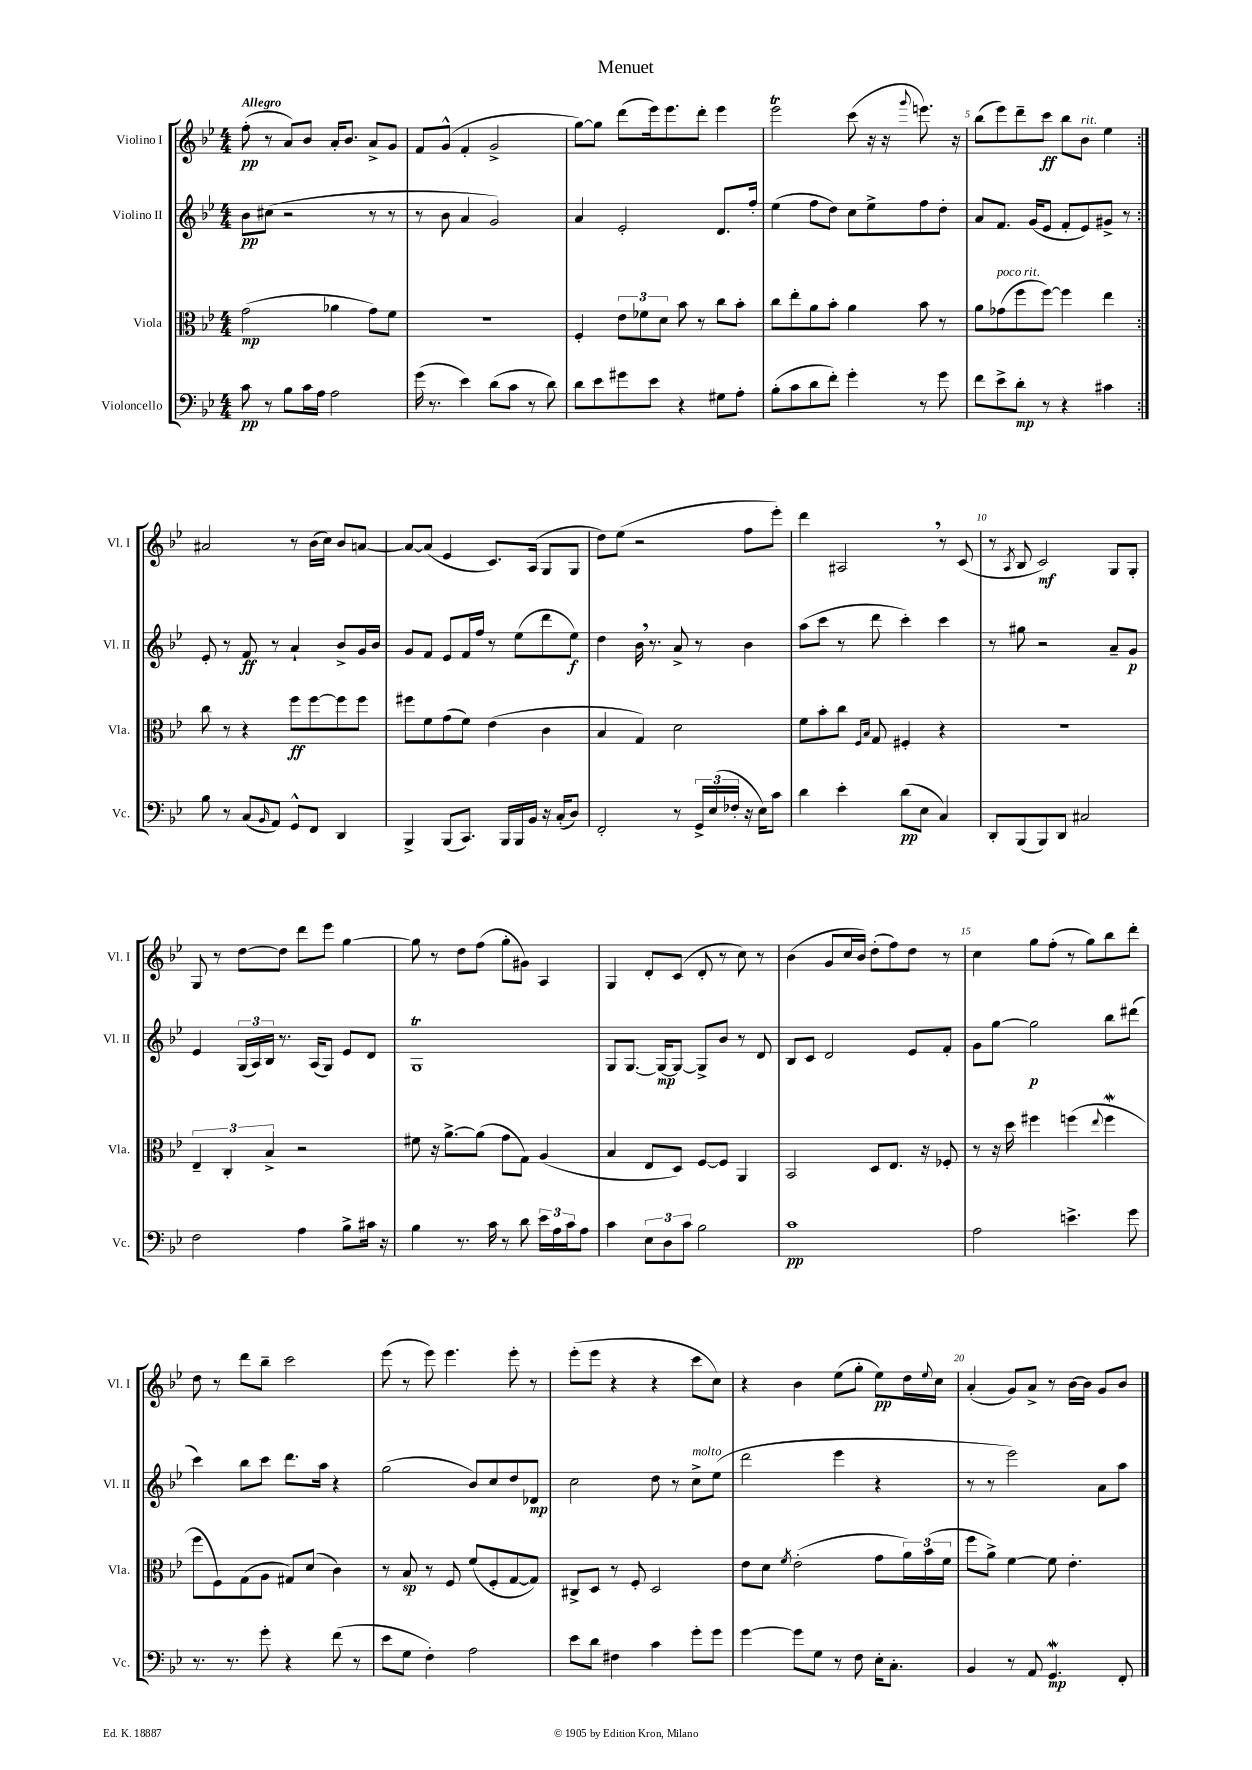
\header { title = "Menuet" }
<<
\new StaffGroup <<
\new Staff = "s0" \with { instrumentName = "Violino I" shortInstrumentName = "Vl. I" } {
    \clef treble \key bes \major \numericTimeSignature \time 4/4 \tempo "Allegro"
    \repeat volta 2 { f''8-.\pp( r8 a'8) bes'8 a'16-. bes'8. a'8-> g'8 |
    f'8 g'8-^( f'4-. g'2-> |
    g''8~) g''8 d'''8( ees'''16) ees'''8. d'''8-. ees'''4 |
    ees'''2\trill c'''8( r16 r16 \appoggiatura { g'''8 } e'''8.) r16 |
    bes''8( ees'''8) d'''8-- c'''8\ff bes''8 bes'8^\markup { \italic "rit." } ees''4 | }
    ais'2 r8 bes'16( c''16) bes'8 a'8~ |
    a'8~ a'8( ees'4 c'8.) a16( g8 g8 |
    d''8) ees''8( r2 f''8 ees'''8-.) |
    d'''4 ais2 \breathe r8 c'8( |
    r8 \acciaccatura { a8 } bes8 c'2\mf) g8 g8-. |
    g8 r8 d''8~ d''8 d'''8 ees'''8 g''4~ |
    g''8 r8 d''8 f''8( g''8-. gis'8) a4 |
    g4 d'8-. c'8( d'8-. r8 c''8) r8 |
    bes'4( g'8 c''16 bes'16) d''8-.( f''8) d''8 r8 |
    c''4 g''8 f''8-.( r8 g''8) bes''8 d'''8-. |
    d''8 r8 d'''8 bes''8-- c'''2 |
    ees'''8( r8 ees'''8) ees'''4. ees'''8-. r8 |
    ees'''8-.( ees'''8 r4 r4 c'''8 c''8) |
    r4 bes'4 ees''8( g''8-. ees''8\pp) d''16 \appoggiatura { ees''8 } c''16 |
    a'4-.( g'8) a'8-> r8 bes'16~ bes'16 g'8 bes'8 \bar "|." |
}
\new Staff = "s1" \with { instrumentName = "Violino II" shortInstrumentName = "Vl. II" } {
    \clef treble \key bes \major \numericTimeSignature \time 4/4
    \repeat volta 2 { bes'8\pp cis''8( r2 r8 r8 |
    r8 bes'8 a'4 g'2) |
    a'4 ees'2-. d'8. f''16-. |
    ees''4( f''8 d''8) c''8 ees''8-> f''8 d''8-. |
    a'8 f'8. g'16( ees'8 f'8-. ees'8) gis'8-> r8 | }
    ees'8-. r8 f'8\ff r8 a'4-! bes'8-> g'16 bes'16 |
    g'8 f'8 ees'8 f'16 f''16 r8 ees''8( d'''8 ees''8\f) |
    d''4 bes'16 \breathe r8. a'8-> r8 bes'4 |
    a''8( c'''8 r8 d'''8 c'''4-.) c'''4 |
    r8 gis''8 r2 a'8-- g'8\p |
    ees'4 \tuplet 3/2 { g16( a16) bes16 } r8. a16( g8) ees'8 d'8 |
    g1\trill |
    g8 g8.~ g16~\mp g8~ g8-> bes'8 r8 d'8 |
    bes8 c'8 d'2 ees'8 f'8-. |
    g'8 g''8~ g''2\p bes''8 dis'''8( |
    c'''4) bes''8 c'''8 d'''8. a''16 r4 |
    g''2( bes'8) c''8 d''8 des'8\mp |
    c''2 d''8 r8 c''8->^\markup { \italic "molto" } ees''8( |
    d'''2 ees'''4 r4 |
    r8 r8 ees'''2) a'8 a''8 \bar "|." |
}
\new Staff = "s2" \with { instrumentName = "Viola" shortInstrumentName = "Vla." } {
    \clef alto \key bes \major \numericTimeSignature \time 4/4
    \repeat volta 2 { g'2\mp( aes'4 g'8) f'8 |
    r1 |
    f4-. \tuplet 3/2 { ees'8 fes'8 d'8 } bes'8 r8 c''8 bes'8-. |
    c''8 ees''8-. a'8 bes'8-. a'4 bes'8 r8 |
    a'8 ges'8^\markup { \italic "poco rit." }( f''8 f''8~) f''4 ees''4 | }
    c''8 r8 r4 f''8\ff f''8~ f''8 f''8 |
    fis''8 f'8 g'8( f'8) ees'4( c'4 |
    bes4 g4) d'2 |
    f'8 bes'8-. c''8 \grace { f16 bes16 } g8 fis4-. r4 |
    R1 |
    \tuplet 3/2 { ees4-- c4-. bes4-> } r2 |
    fis'8 r16 a'8.~-> a'8( g'8 g8) a4( |
    bes4 ees8 d8) f8~ f8 a,4 |
    bes,2 d8 ees8. r16 fes8-. |
    r8 r16 d''16 fis''4 f''4( \appoggiatura { ees''8 } f''4\mordent |
    f''8 f8) g8( a8 gis8) d'8( c'4) |
    r8 bes8\sp r8 f8 f'8( f8-. g8~ g8) |
    cis8-> d8 r8 f8-. d2 |
    ees'8 d'8 \acciaccatura { f'8 } ees'2-.( g'8 \tuplet 3/2 { a'16) bes'16( f'16 } |
    f''8 a'8->) f'4~ f'8 ees'4.-. \bar "|." |
}
\new Staff = "s3" \with { instrumentName = "Violoncello" shortInstrumentName = "Vc." } {
    \clef bass \key bes \major \numericTimeSignature \time 4/4
    \repeat volta 2 { c'8\pp r8 bes8 c'16 a16 a2 |
    g'16( r8. ees'4) d'8( c'8 r8 d'8) |
    d'8 ees'8 gis'8 ees'8 r4 gis8 a8-. |
    bes8-.( c'8 d'8 f'8-.) g'4-. r8 g'8 |
    f'8 ees'8-> d'8-.\mp r8 r4 cis'4 | }
    bes8 r8 c8( \grace { bes,16 } a,8) g,8-^ f,8 d,4 |
    bes,,4-> bes,,8( c,8.) bes,,16 bes,,16 bes,16 r16 c16-.( d8) |
    f,2-. r8 \tuplet 3/2 { g,16-> ees16( fes16-. } r16 ees16) c'8 |
    d'4 ees'4-. d'8\pp( ees8 c4) |
    d,8-. bes,,8( bes,,8) d,8 cis2 |
    f2 a4 bes8-> cis'16 r16 |
    bes4 r8. c'16 r8 d'8 \tuplet 3/2 { ees'16 a16 c'16 } a8 |
    c'4 \tuplet 3/2 { ees8 d8 c'8 } bes2 |
    c'1\pp |
    a2 e'4.-> g'8 |
    r8. r8. g'8-. r4 f'8( r8 |
    ees'8 g8 f4-.) a2 |
    ees'8 d'8 fis4 c'4 g'8-. g'8 |
    g'4~ g'8 g8 r8 f8 ees16-. c8.-. |
    bes,4 r8 a,8 g,4.\mordent\mp f,8-. \bar "|." |
}
>>
>>
\layout { \context { \Score \override BarNumber.break-visibility = ##(#f #t #t) barNumberVisibility = #(every-nth-bar-number-visible 5) } }
